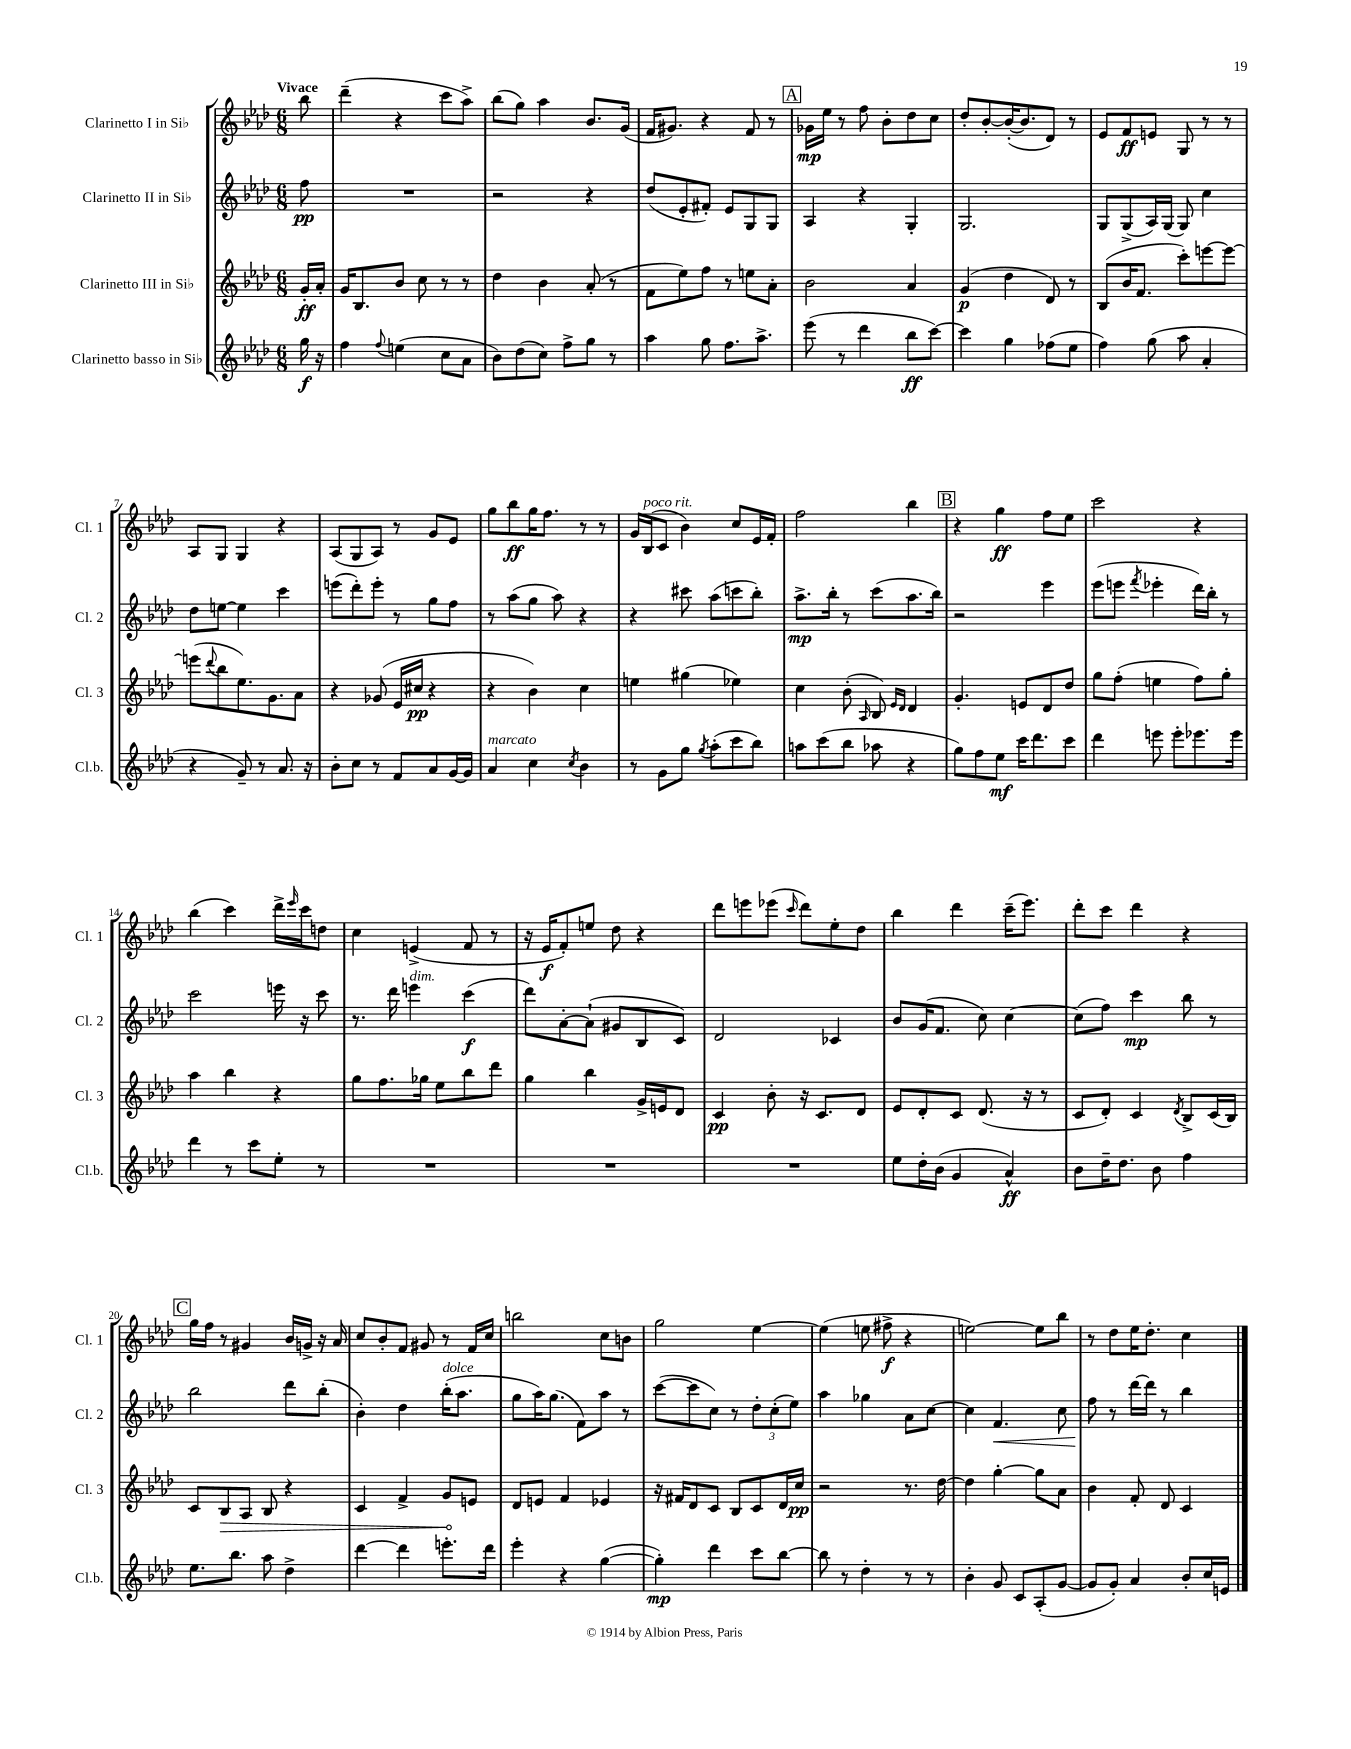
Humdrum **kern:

**kern	**dynam	**kern	**dynam	**kern	**dynam	**kern	**dynam
*part4	*part4	*part3	*part3	*part2	*part2	*part1	*part1
*staff4	*staff4	*staff3	*staff3	*staff2	*staff2	*staff1	*staff1
*I"Clarinetto basso in Si♭	*	*I"Clarinetto III in Si♭	*	*I"Clarinetto II in Si♭	*	*I"Clarinetto I in Si♭	*
*I'Cl.b.	*	*I'Cl. 3	*	*I'Cl. 2	*	*I'Cl. 1	*
*clefG2	*	*clefG2	*	*clefG2	*	*clefG2	*
*k[b-e-a-d-]	*	*k[b-e-a-d-]	*	*k[b-e-a-d-]	*	*k[b-e-a-d-]	*
*M6/8	*	*M6/8	*	*M6/8	*	*M6/8	*
=	=	=	=	=	=	=	=
!	!	!	!	!	!	!LO:TX:a:B:t=Vivace	!
16gg\	f	16g'/LL	ff	8ff\	pp	8bb-\	.
16r	.	16a-'/JJ	.	.	.	.	.
=1	=1	=1	=1	=1	=1	=1	=1
4ff\	.	16g/KL	.	2.r	.	(4ddd-~\	.
.	.	8.B-/	.	.	.	.	.
8qqff/	.	.	.	.	.	.	.
(4een\	.	8b-/J	.	.	.	4r	.
.	.	8cc\	.	.	.	.	.
8cc\L	.	8r	.	.	.	8ccc\L	.
8a-\J	.	8r	.	.	.	8aa-^\J)	.
=2	=2	=2	=2	=2	=2	=2	=2
8b-\L)	.	4dd-\	.	2r	.	(8bb-\L	.
(8dd-\	.	.	.	.	.	8gg\J)	.
8cc\J)	.	4b-\	.	.	.	4aa-\	.
8ff^\L	.	.	.	.	.	.	.
8gg\J	.	(8a-'/	.	4r	.	8.b-/L	.
8r	.	8r	.	.	.	.	.
.	.	.	.	.	.	(16g/Jk	.
=3	=3	=3	=3	=3	=3	=3	=3
4aa-\	.	8f\L	.	(8dd-/L	.	16f/KL	.
.	.	.	.	.	.	8.g#X/J)	.
.	.	8ee-\)	.	8e-'/	.	.	.
8gg\	.	8ff\J	.	8f#X'/J)	.	4r	.
8.ff\L	.	8r	.	8e-/L	.	.	.
.	.	8een\L	.	8G/	.	8f/	.
8.aa-^\J	.	.	.	.	.	.	.
.	.	8a-'\J	.	8G/J	.	8r	.
!!LO:REH:place=s1:t=A
=4	=4	=4	=4	=4	=4	=4	=4
(8eee-\	.	2b-\	.	4A-/	.	16g-X\LL	mp
.	.	.	.	.	.	16ee-\JJ	.
8r	.	.	.	.	.	8r	.
4ddd-\	.	.	.	4r	.	8ff\	.
.	.	.	.	.	.	8b-'\L	.
8bb-\L	ff	4a-/	.	4G'/	.	8dd-\	.
[8ccc\J)	.	.	.	.	.	8cc\J	.
=5	=5	=5	=5	=5	=5	=5	=5
4ccc\]	.	(4g/	p	2.G/	.	8dd-'/L	.
.	.	.	.	.	.	[8b-'/	.
4gg\	.	4dd-\	.	.	.	(16b-'/K_	.
.	.	.	.	.	.	8.b-/]	.
(8ff-X\L	.	8d-/)	.	.	.	8d-/J)	.
8ee-\J	.	8r	.	.	.	8r	.
=6	=6	=6	=6	=6	=6	=6	=6
4ff\)	.	(8B-/L	.	8G/L	.	8e-/L	.
.	.	16b-/K	.	(8G^/	.	8f/	ff
.	.	8.f/J	.	.	.	.	.
(8gg\	.	.	.	16A-/L)	.	8en/J	.
.	.	.	.	(16G/JJ	.	.	.
8aa-\	.	8ccc'\L)	.	8G/)	.	8G/	.
4a-'/	.	[8eeen\	.	4cc\	.	8r	.
.	.	8eee\J_	.	.	.	8r	.
!!LO:LB:g=z
=7	=7	=7	=7	=7	=7	=7	=7
4r	.	(8eeen\L]	.	8dd-\L	.	8A-/L	.
.	.	8qqddd-/	.	.	.	.	.
.	.	8bb-\	.	[8een\J	.	8G/J	.
8g~/)	.	8.ee-\)	.	4ee\]	.	4G/	.
8r	.	.	.	.	.	.	.
.	.	8.g\	.	.	.	.	.
8.a-/	.	.	.	4ccc\	.	4r	.
.	.	8a-\J	.	.	.	.	.
16r	.	.	.	.	.	.	.
=8	=8	=8	=8	=8	=8	=8	=8
8b-'\L	.	4r	.	(8eeen\L	.	(8A-/L	.
8cc\J	.	.	.	8ddd-'\)	.	8G/	.
8r	.	(8g-X/	.	8eee'\J	.	8A-/J)	.
8f/L	.	16e-/LL	.	8r	.	8r	.
.	.	16cc#X/JJ	pp	.	.	.	.
8a-/	.	4r	.	8gg\L	.	8g/L	.
[16g/L	.	.	.	8ff\J	.	8e-/J	.
16g/JJ]	.	.	.	.	.	.	.
=9	=9	=9	=9	=9	=9	=9	=9
!LO:TX:a:i:t=marcato	!	!	!	!	!	!	!
4a-/	.	4r	.	8r	.	8gg\L	.
.	.	.	.	(8aa-\L	.	8bb-\	ff
4cc\	.	4b-\)	.	8gg\J	.	16gg\K	.
.	.	.	.	.	.	8.ff\J	.
.	.	.	.	8aa-\)	.	.	.
8qcc/	.	.	.	.	.	.	.
4b-\	.	4cc\	.	4r	.	8r	.
.	.	.	.	.	.	8r	.
=10	=10	=10	=10	=10	=10	=10	=10
8r	.	4een\	.	4r	.	16g/LL	.
!	!	!	!	!	!	!LO:TX:a:i:t=poco rit.	!
.	.	.	.	.	.	(16B-/J	.
8g\L	.	.	.	.	.	8c/J	.
8gg\J	.	(4gg#X\	.	8ccc#X\	.	4b-\)	.
8qgg/	.	.	.	.	.	.	.
(8aa-'\L	.	.	.	(8aa-\L	.	.	.
8ccc\	.	4ee-X\)	.	8cccn\	.	8cc/L	.
8bb-\J)	.	.	.	8bb-'\J)	.	16e-/L	.
.	.	.	.	.	.	16f'/JJ	.
=11	=11	=11	=11	=11	=11	=11	=11
8aan\L	.	4cc\	.	8.aa-^\L	mp	2ff\	.
(8ccc\	.	.	.	.	.	.	.
.	.	.	.	16bb-'\Jk	.	.	.
8bb-\J	.	(8b-'\	.	8r	.	.	.
.	.	16qqA-/	.	.	.	.	.
8aa-X\	.	8B-/)	.	(8ccc\L	.	.	.
.	.	16qqe-/LL	.	.	.	.	.
.	.	16qqd-/JJ	.	.	.	.	.
4r	.	4d-/	.	8.aa-\	.	4bb-\	.
.	.	.	.	16bb-\Jk)	.	.	.
!!LO:REH:place=s1:t=B
=12	=12	=12	=12	=12	=12	=12	=12
8gg\L)	.	4.g'/	.	2r	.	4r	.
8ff\	.	.	.	.	.	.	.
8ee-\J	mf	.	.	.	.	4gg\	ff
16ccc\KL	.	8en/L	.	.	.	.	.
8.ddd-\	.	.	.	.	.	.	.
.	.	8d-/	.	4eee-\	.	8ff\L	.
8ccc\J	.	8dd-/J	.	.	.	8ee-\J	.
=13	=13	=13	=13	=13	=13	=13	=13
4ddd-\	.	8gg\L	.	(8eee-\L	.	2ccc\	.
.	.	(8ff'\J	.	8eeen\J	.	.	.
.	.	.	.	8qfff/	.	.	.
8eeen\	.	4een\	.	4eee-X'\	.	.	.
8eee'\L	.	.	.	.	.	.	.
8.eee-X\	.	8ff\L)	.	16ddd-\LL)	.	4r	.
.	.	.	.	16bb-'\JJ	.	.	.
.	.	8gg'\J	.	8r	.	.	.
16eee-\Jk	.	.	.	.	.	.	.
!!LO:LB:g=z
=14	=14	=14	=14	=14	=14	=14	=14
4ddd-\	.	4aa-\	.	2ccc\	.	(4bb-\	.
8r	.	4bb-\	.	.	.	4ccc\)	.
8ccc\L	.	.	.	.	.	.	.
8ee-'\J	.	4r	.	16eeen\	.	16ddd-^\LL	.
.	.	.	.	.	.	16qqeee-/	.
.	.	.	.	16r	.	16ccc\J	.
8r	.	.	.	8ccc\	.	8ddn\J	.
=15	=15	=15	=15	=15	=15	=15	=15
2.r	.	8gg\L	.	8.r	.	4cc\	.
.	.	8.ff\	.	.	.	.	.
.	.	.	.	16ddd-\	.	.	.
!	!	!	!	!LO:TX:a:i:t=dim.	!	!	!
.	.	.	.	4eeen\	.	(4en^/	.
.	.	16gg-X\Jk	.	.	.	.	.
.	.	8ee-\L	.	.	.	.	.
.	.	8bb-\	.	(4ccc\	f	8f/	.
.	.	8ddd-\J	.	.	.	8r	.
=16	=16	=16	=16	=16	=16	=16	=16
2.r	.	4gg\	.	8ddd-\L)	.	16r	.
.	.	.	.	.	.	16e-/KL	f
.	.	.	.	[8a-'\	.	8f'/)	.
.	.	4bb-\	.	(8a-`\J]	.	8een/J	.
.	.	.	.	8g#X/L	.	8dd-\	.
.	.	16g^/LL	.	8B-/	.	4r	.
.	.	16en/J	.	.	.	.	.
.	.	8d-/J	.	8c/J)	.	.	.
=17	=17	=17	=17	=17	=17	=17	=17
2.r	.	4c/	pp	2d-/	.	8ddd-\L	.
.	.	.	.	.	.	8eeen\	.
.	.	8b-'\	.	.	.	(8eee-X\J	.
.	.	.	.	.	.	16qqccc/	.
.	.	16r	.	.	.	8ddd-\L)	.
.	.	8.c/L	.	.	.	.	.
.	.	.	.	4c-X/	.	8ee-'\	.
.	.	8d-/J	.	.	.	8dd-\J	.
=18	=18	=18	=18	=18	=18	=18	=18
8ee-\L	.	8e-/L	.	8b-/L	.	4bb-\	.
16dd-'\L	.	8d-'/	.	(16g/K	.	.	.
(16b-\JJ	.	.	.	8.f/J	.	.	.
4g/	.	8c/J	.	.	.	4ddd-\	.
.	.	(8.d-/	.	8cc\)	.	.	.
4a-^^/)	ff	.	.	[4cc\	.	(16ccc~\KL	.
.	.	16r	.	.	.	8.eee-\J)	.
.	.	8r	.	.	.	.	.
=19	=19	=19	=19	=19	=19	=19	=19
8b-\L	.	8c/L	.	(8cc\L]	.	8ddd-'\L	.
16dd-~\K	.	8d-'/J)	.	8ff\J)	.	8ccc\J	.
8.dd-\J	.	.	.	.	.	.	.
.	.	4c/	.	4ccc\	mp	4ddd-\	.
8b-\	.	.	.	.	.	.	.
.	.	8qd-/	.	.	.	.	.
4ff\	.	8B-^/L	.	8bb-\	.	4r	.
.	.	(16c/L	.	8r	.	.	.
.	.	16B-/JJ)	.	.	.	.	.
!!LO:LB:g=z
!!LO:REH:place=s1:t=C
=20	=20	=20	=20	=20	=20	=20	=20
8.ee-\L	.	8c/L	.	2bb-\	.	16gg\LL	.
.	.	.	.	.	.	16ff\JJ	.
!	!	!	!LO:HP:b	!	!	!	!
.	.	8B-/	>	.	.	8r	.
8.bb-\J	.	.	.	.	.	.	.
.	.	8A-/J	.	.	.	4g#X/	.
8aa-\	.	8B-/	.	.	.	.	.
4dd-^\	.	4r	.	8ddd-\L	.	16b-/LL	.
.	.	.	.	.	.	16gn^/JJ	.
.	.	.	.	(8bb-'\J	.	16r	.
.	.	.	.	.	.	16a-/	.
=21	=21	=21	=21	=21	=21	=21	=21
[4ddd-\	.	4c/	.	4b-'\)	.	8cc/L	.
.	.	.	.	.	.	8b-'/	.
4ddd-\]	.	4f^/	.	4dd-\	.	8f/J	.
.	.	.	.	.	.	8g#X/	.
!	!	!	!	!LO:TX:a:i:t=dolce	!	!	!
8.eeen'\L	.	8g/L	.	(16bb-'\KL	.	8r	.
.	.	.	.	8.aa-\J	.	.	.
.	.	8en/J	]	.	.	16f/LL	.
16ddd-\Jk	.	.	.	.	.	16cc/JJ	.
=22	=22	=22	=22	=22	=22	=22	=22
4eee-'\	.	8d-/L	.	8gg\L	.	2bbn\	.
.	.	8en/J	.	16aa-\K)	.	.	.
.	.	.	.	(8.gg\J	.	.	.
4r	.	4f/	.	.	.	.	.
.	.	.	.	8f\L)	.	.	.
([4gg\	.	4e-X/	.	8aa-\J	.	8cc\L	.
.	.	.	.	8r	.	8bn\J	.
=23	=23	=23	=23	=23	=23	=23	=23
4gg'\])	mp	16r	.	([8ccc\L	.	2gg\	.
.	.	16f#X/KL	.	.	.	.	.
.	.	8d-/	.	8ccc\]	.	.	.
4ddd-\	.	8c/J	.	8cc\J)	.	.	.
.	.	8B-/L	.	8r	.	.	.
8ccc\L	.	8c/	.	12dd-'\L	.	[4ee-\	.
.	.	.	.	(12cc'\	.	.	.
[8bb-\J	.	16d-/L	.	.	.	.	.
.	.	.	.	12ee-\J)	.	.	.
.	.	16cc/JJ	pp	.	.	.	.
=24	=24	=24	=24	=24	=24	=24	=24
8bb-\]	.	2r	.	4aa-\	.	(4ee-\]	.
8r	.	.	.	.	.	.	.
4dd-'\	.	.	.	4gg-X\	.	8een\	.
.	.	.	.	.	.	8ff#X^\	f
8r	.	8.r	.	8a-\L	.	4r	.
8r	.	.	.	[8cc\J	.	.	.
.	.	[16dd-\	.	.	.	.	.
=25	=25	=25	=25	=25	=25	=25	=25
4b-'\	.	4dd-\]	.	4cc\]	.	[2een\)	.
!	!	!	!	!	!LO:HP:b	!	!
8g/	.	[4gg'\	.	4.f/	<	.	.
8c/L	.	.	.	.	.	.	.
(8A-'/	.	8gg\L]	.	.	.	8ee\L]	.
[8g/J	.	8a-\J	.	8cc\	.	8bb-\J	.
=26	=26	=26	=26	=26	=26	=26	=26
8g/L]	.	4b-\	.	8ff\	.	8r	.
8g'/J)	.	.	.	8r	[	8dd-\L	.
4a-/	.	8f'/	.	[16ddd-\LL	.	16ee-\K	.
.	.	.	.	16ddd-\JJ]	.	8.dd-'\J	.
.	.	8d-/	.	8r	.	.	.
8b-'/L	.	4c/	.	4bb-\	.	4cc\	.
16cc/L	.	.	.	.	.	.	.
16en/JJ	.	.	.	.	.	.	.
==	==	==	==	==	==	==	==
*-	*-	*-	*-	*-	*-	*-	*-
